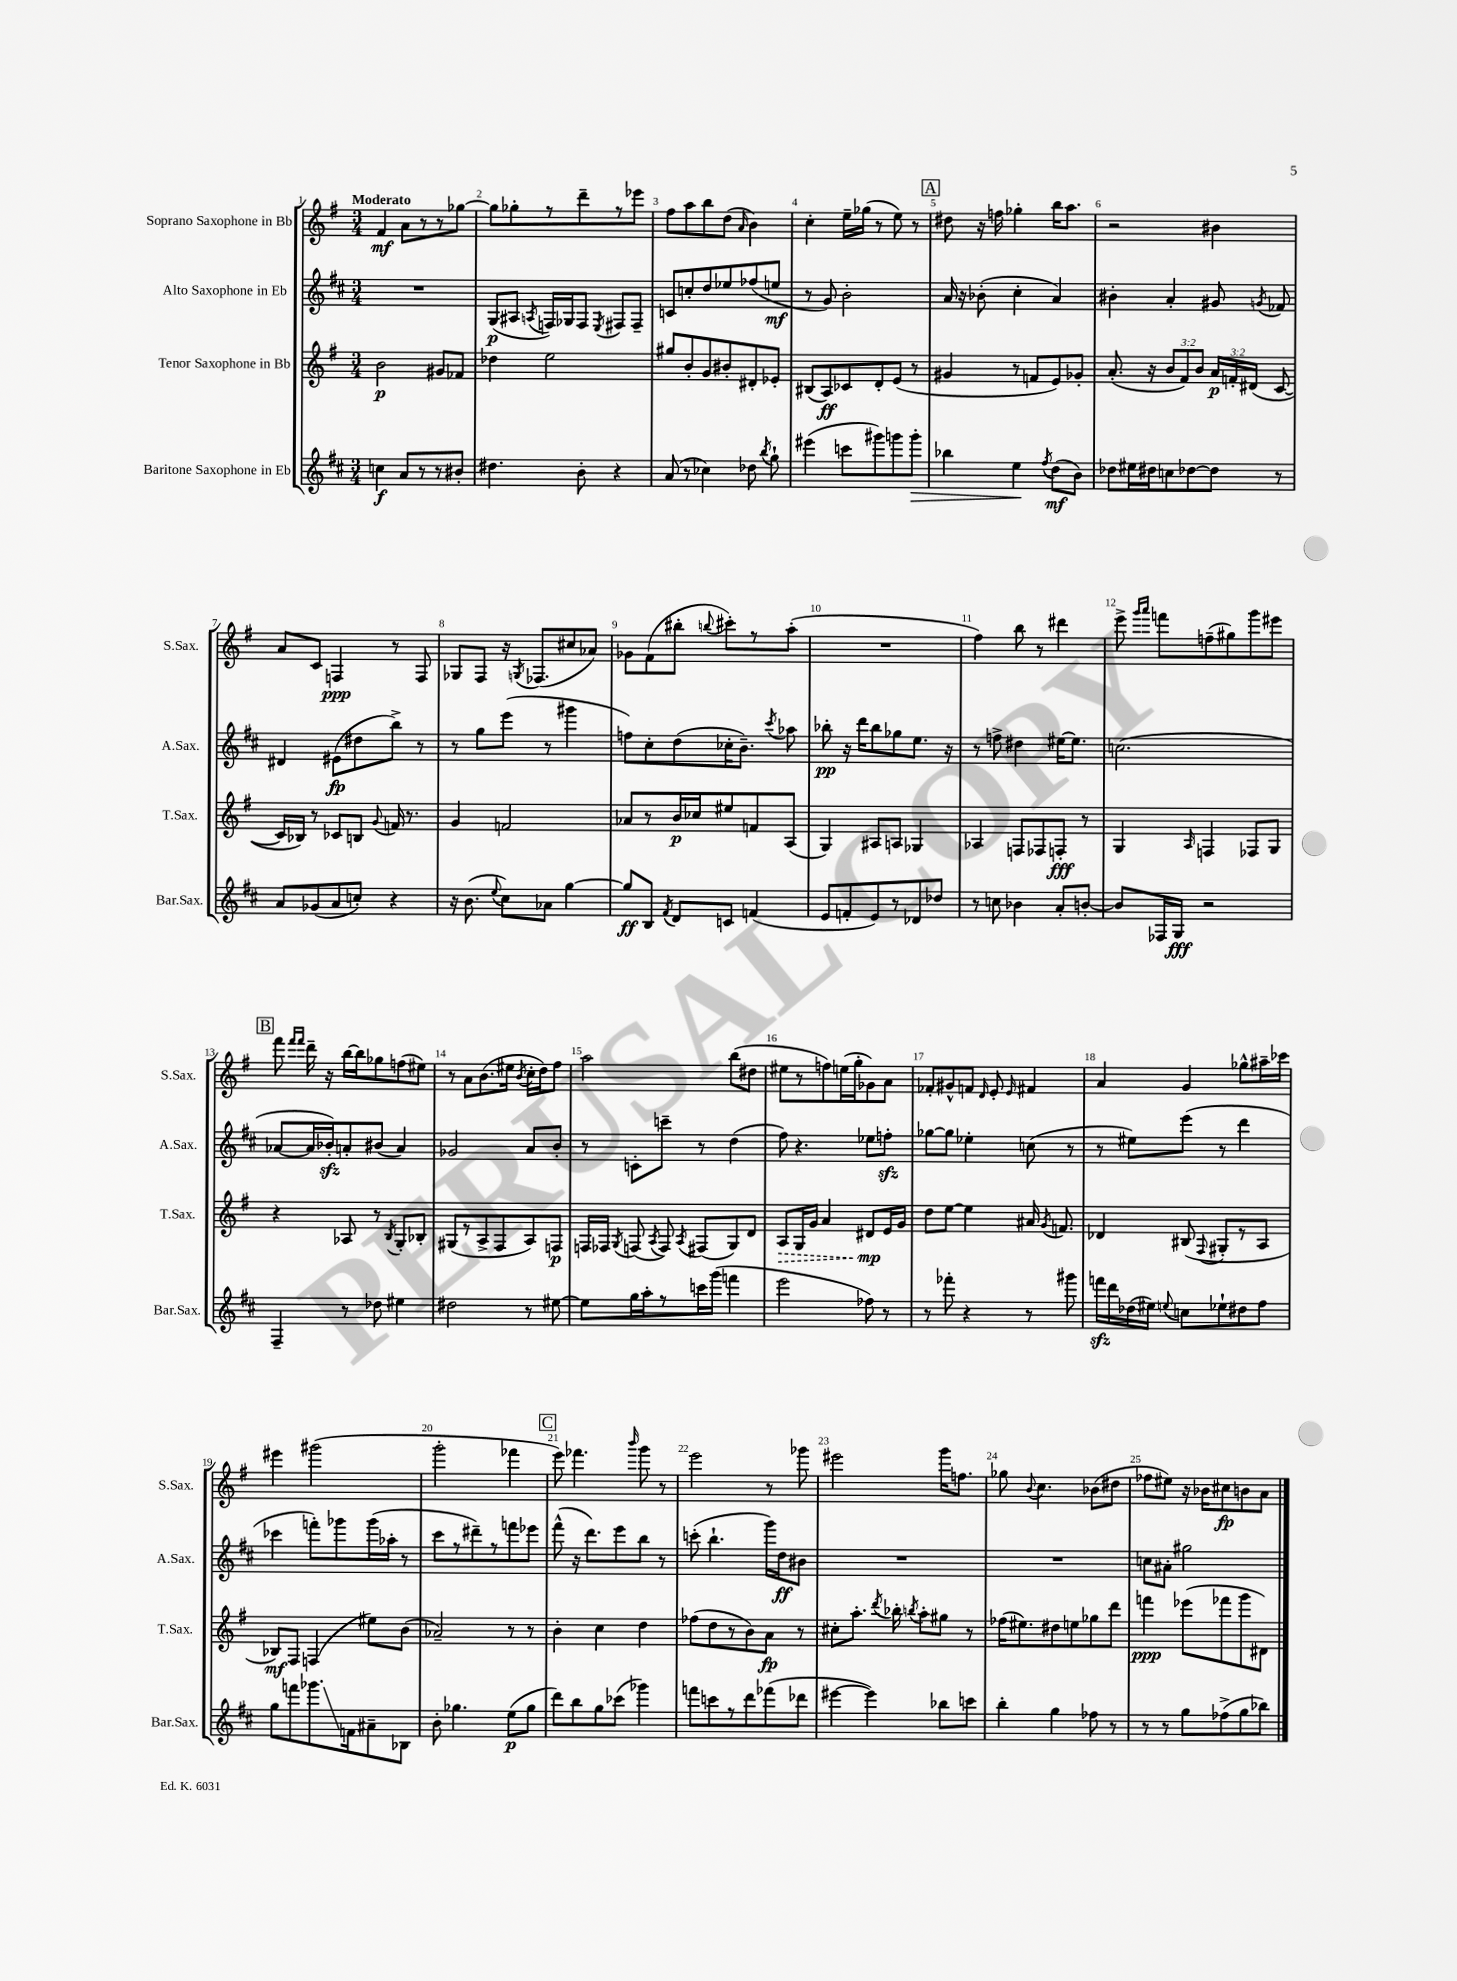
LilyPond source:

<<
\new StaffGroup <<
\new Staff = "s0" \with { instrumentName = "Soprano Saxophone in Bb" shortInstrumentName = "S.Sax." } {
    \clef treble \key g \major \numericTimeSignature \time 3/4 \tempo "Moderato"
    \autoBeamOff fis'4\mf a'8[ r8 r8 ges''8]~ |
    ges''8[ ges''8-. r8 d'''8-- r8 ees'''8] |
    fis''8[ a''8 b''8 d''8]( \grace { a'16 } b'4) |
    c''4-. e''16[-- ges''16]( r8 e''8) r8 |
    \mark \markup { \box "A" } dis''8 r16 f''16 ges''4-. b''16[ a''8.] |
    r2 bis'4 |
    a'8[ c'8] f4\ppp r8 f8 |
    ges8[ fis8] r16 \acciaccatura { g8 } fes8.[( cis''8 aes'8]) |
    ges'8[ fis'8( bis''8]-. \appoggiatura { b''8 } cis'''8[-.) r8 a''8]-.( |
    R2. |
    fis''4) b''8 r8 dis'''4 |
    e'''8-> \grace { g'''16[ a'''16] } f'''8[ f''8--( gis''8) g'''8 eis'''8] |
    \mark \markup { \box "B" } fis'''8 \grace { fis'''16[ fis'''16] } d'''16-- r16 b''16[~ b''16 ges''8 f''8( eis''8]) |
    r8 a'8[ b'8.( eis''16] \acciaccatura { b'8 } c''16[-. d''16) fis''8] |
    a''2 b''8[( dis''8] |
    eis''8[ r8 f''8) e''16( g''16-. ges'8) a'8] |
    fes'8[-. gis'8-^ f'8] \grace { d'16 } e'8-. \grace { e'16 } fis'4 |
    a'4 g'4 ges''8[-^ ais''16-- ces'''16] |
    eis'''4 gis'''2( |
    g'''2-. fes'''4 |
    \mark \markup { \box "C" } e'''8) fes'''4. \grace { b'''16 } g'''8 r8 |
    e'''2 r8 ges'''8 |
    eis'''2 g'''16[ f''8.] |
    ges''8 \appoggiatura { b'8 } c''4. bes'8[( dis''8] |
    fes''8[ eis''8]) r16 bes'16[ cis''8\fp b'8 a'8] \bar "|." |
}
\new Staff = "s1" \with { instrumentName = "Alto Saxophone in Eb" shortInstrumentName = "A.Sax." } {
    \clef treble \key d \major \numericTimeSignature \time 3/4
    \autoBeamOff R2. |
    g8[\p( ais8] \acciaccatura { a8 } f16[) ges16 f8] \acciaccatura { e8 } fis8[ fis8]-- |
    c'8[ c''8-. d''8 ees''8 fes''8( e''8]\mf |
    r8 g'8) b'2-. |
    \mark \markup { \box "A" } a'16 r16 bes'8-.( cis''4-. a'4) |
    bis'4-. a'4-. gis'8 \acciaccatura { g'8 } fes'8 |
    dis'4 eis'8[\fp( dis''8 b''8]->) r8 |
    r8 g''8[ e'''8]( r8 gis'''4 |
    f''8[) cis''8-. d''8( ces''16-. b'8.]--) \acciaccatura { cis'''8 } aes''8 |
    bes''8-.\pp r16 d'''16[ bes''8 ges''8 e''8.] r16 |
    r8 f''8-> dis''4 eis''16[~ eis''8.] |
    c''2.( |
    \mark \markup { \box "B" } aes'8[~ aes'16 bes'16-.\sfz) a'8-. bis'8]( a'4) |
    ges'2 a'8[ b'8]-. |
    r8 c'8[-. c'''8]-- r8 d''4( |
    fis''8) r4. ees''8[ f''8]-.\sfz |
    ges''8[~ ges''8] ees''4-. c''8( r8 |
    r8 eis''8[) e'''8]( r8 d'''4 |
    ces'''4 f'''8[-.) ges'''8 ges'''16( aes''16]-. r8 |
    cis'''8[ r8 dis'''8--) r8 f'''8 ees'''8] |
    \mark \markup { \box "C" } fis'''8-^( r16 d'''8.[) e'''8 b''8] r8 |
    c'''8-.( b''4.-! g'''16[) d''16\ff bis'8] |
    R2. |
    R2. |
    c''8[ ais'8]-. gis''2 \bar "|." |
}
\new Staff = "s2" \with { instrumentName = "Tenor Saxophone in Bb" shortInstrumentName = "T.Sax." } {
    \clef treble \key g \major \numericTimeSignature \time 3/4 \override Staff.TupletNumber.text = #tuplet-number::calc-fraction-text
    \autoBeamOff b'2\p gis'8[ fes'8] |
    des''4 e''2 |
    gis''8[ b'8-. g'8 bis'8-. dis'8-. ees'8]-. |
    bis8[( a8\ff) ces'8 d'8-. e'8]( r8 |
    \mark \markup { \box "A" } gis'4 r8 f'8[ e'8) ges'8]-. |
    a'8.-.( r16 \tuplet 3/2 { b'8[ fis'8) b'8] } \tuplet 3/2 { a'16[\p f'16-. dis'16]( } c'8~ |
    c'16[ bes16]) r8 ces'8[ b8] \appoggiatura { g'8 } f'16 r8. |
    g'4 f'2 |
    aes'8[ r8 b'16\p ces''16 eis''8 f'8 a8]( |
    g4) ais8[ a8] ges4 |
    aes4 f8[ fes8 f8]-.\fff r8 |
    g4 \grace { a16 } f4 fes8[ g8] |
    \mark \markup { \box "B" } r4 aes8 r8 \acciaccatura { b8 } g8[-. bes8]-. |
    gis8[( r8 a8-> fis8 a8) f8]\p |
    f16[ fes16] \acciaccatura { g8 } f8( \acciaccatura { a8 } f8) \acciaccatura { a8 } fis8[( g8) d'8] |
    \once \override Hairpin.style = #'dashed-line a8[\> g16 g'16] a'4 dis'8[\mp\! e'16 g'16] |
    d''8[ e''8]~ e''4 ais'16 \acciaccatura { g'8 } f'8. |
    des'4 bis8( \appoggiatura { fis8 } gis8[-. r8 a8] |
    bes8[\mf) fis8] f4( eis''8[) b'8]( |
    aes'2--) r8 r8 |
    \mark \markup { \box "C" } b'4-. c''4 d''4 |
    fes''8[( d''8 r8 b'8) a'8]\fp r8 |
    cis''8[-. a''8.]-. \acciaccatura { d'''8 } bes''16-. \acciaccatura { b''8 } a''8[-. gis''8] r8 |
    fes''16[( eis''8.) dis''8 e''8 ges''8 d'''8] |
    f'''4\ppp ees'''8[( fes'''8 g'''8 dis'8]) \bar "|." |
}
\new Staff = "s3" \with { instrumentName = "Baritone Saxophone in Eb" shortInstrumentName = "Bar.Sax." } {
    \clef treble \key d \major \numericTimeSignature \time 3/4
    \autoBeamOff c''4\f a'8[ r8 r8 bis'8]-. |
    dis''4. b'8-. r4 |
    a'8( r8 ces''4) des''8 \acciaccatura { b''8 } g''8-! |
    eis'''4( c'''8[ gis'''8) g'''8 g'''8]-.\> |
    \mark \markup { \box "A" } bes''4 e''4\! \acciaccatura { fis''8 } d''8[\mf( b'8]) |
    des''8[ eis''16 dis''16 c''8 des''8~ des''8] r8 |
    a'8[ ges'8( a'8 c''8]-.) r4 |
    r16 b'8.( \appoggiatura { e''8 } cis''8[) aes'8] g''4~ |
    g''8[\ff b8] \acciaccatura { fis'8 } d'8[ c'8] f'4( |
    e'8[ f'8-. e'8) r8 des'8 des''8] |
    r8 c''8 bes'4 a'8[-. b'8]~-. |
    b'8[ fes16 g16]\fff r2 |
    \mark \markup { \box "B" } fis4-- r8 des''8 eis''4 |
    dis''2 r8 eis''8~ |
    eis''8[ g''16 a''16-. r8 c'''16 g'''16]( f'''4 |
    e'''2 fes''8) r8 |
    r8 fes'''8-. r4 r8 gis'''8 |
    f'''16[\sfz d'''16 des''16( eis''16]) \appoggiatura { e''8 } c''8[ ees''8-! dis''8 fis''8] |
    g''8[ f'''8 ges'''8.\glissando f'16 ais'8-- bes8] |
    b'8-. ges''4. e''8[\p( ges''8] |
    \mark \markup { \box "C" } d'''8[) b''8 g''8 ces'''8]( ges'''4) |
    f'''8[ c'''8 r8 d'''8 fes'''8( des'''8] |
    eis'''4~ eis'''4) bes''8[ c'''8] |
    b''4-. g''4 fes''8 r8 |
    r8 r8 g''8[ fes''8->( g''8 bes''8]) \bar "|." |
}
>>
>>
\layout { \context { \Score \override BarNumber.break-visibility = ##(#f #t #t) barNumberVisibility = #all-bar-numbers-visible } }
